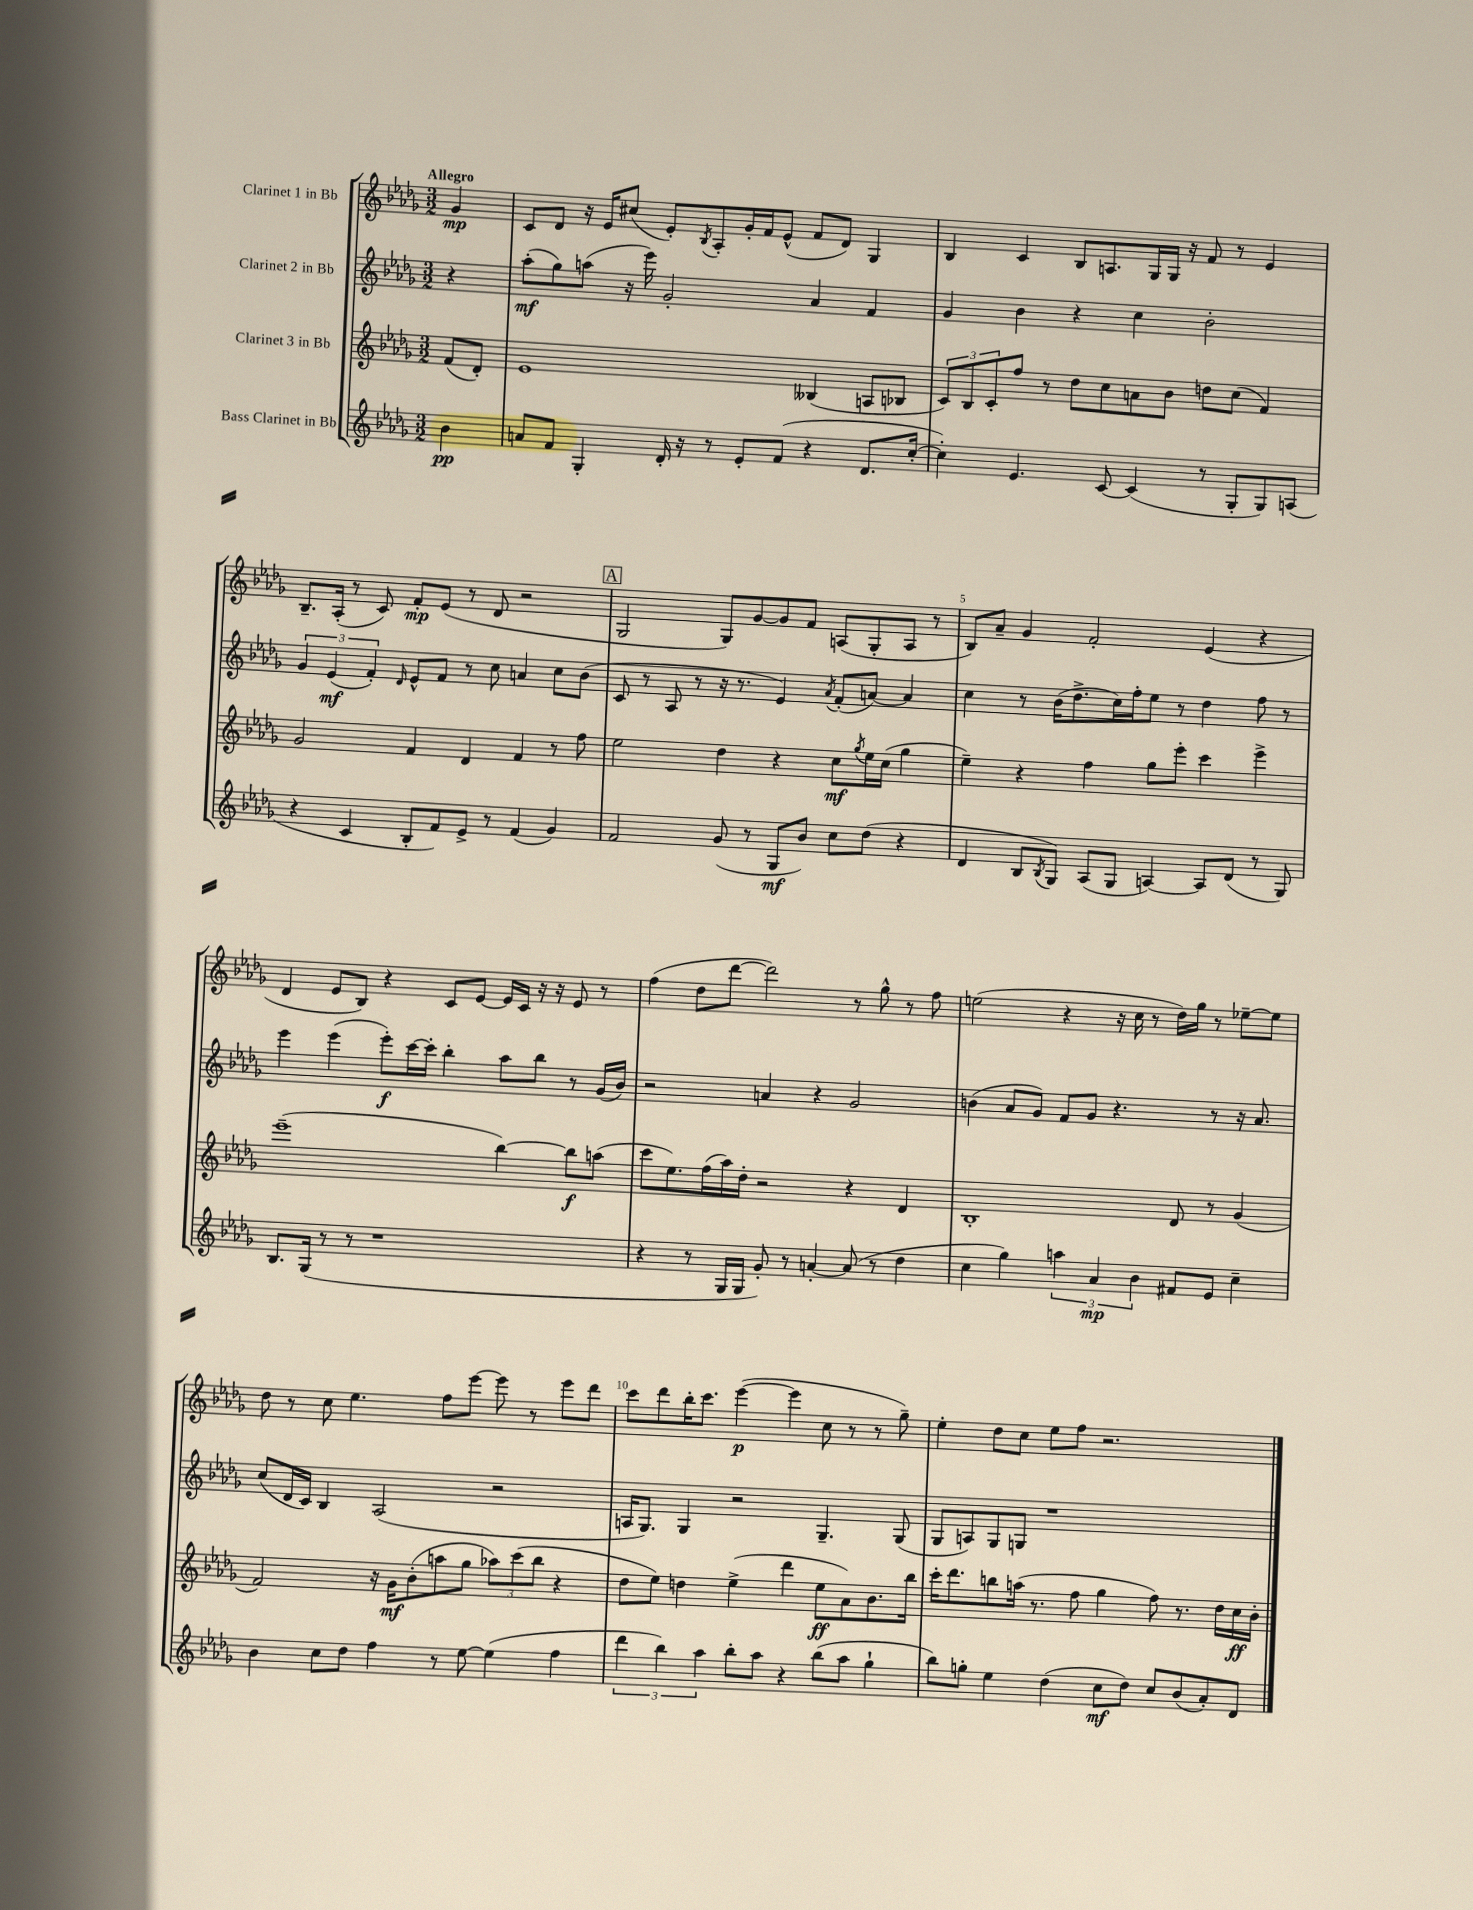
<<
\new StaffGroup <<
\new Staff = "s0" \with { instrumentName = "Clarinet 1 in Bb" } {
    \clef treble \key des \major \numericTimeSignature \time 3/2 \partial 4 \tempo "Allegro"
    ges'4\mp |
    c'8 des'8 r16 ees'16 cis''8( ees'8-.) \acciaccatura { bes8 } aes8-. ges'16-. f'16 ees'8-^( f'8 des'8) ges4 |
    bes4 c'4 bes8 a8. ges16 ges16 r16 f'8 r8 ees'4 |
    bes8.-- aes16-.( r8 c'8) f'8-.\mp ees'8( r8 des'8 r2 |
    \mark \markup { \box "A" } ges2 ges8) ges'8~ ges'8 f'8 a8( ges8-. a8 r8 |
    bes8) aes'8-- ges'4 f'2-. ees'4( r4 |
    des'4 ees'8 bes8) r4 c'8 ees'8~ ees'16 c'16 r16 r16 ees'8 r8 |
    f''4( des''8 des'''8~ des'''2) r8 ges''8-^ r8 f''8 |
    e''2( r4 r16 c''16 r8 des''16) ges''16 r8 ees''8~-- ees''8 |
    des''8 r8 c''8 ees''4. f''8 ees'''8~ ees'''8 r8 ees'''8 des'''8 |
    c'''8 des'''8 bes''16-. c'''8. ees'''4~\p( ees'''4 c''8 r8 r8 ges''8--) |
    ees''4-. des''8 c''8 ees''8 f''8 r2. \bar "|." |
}
\new Staff = "s1" \with { instrumentName = "Clarinet 2 in Bb" } {
    \clef treble \key des \major \numericTimeSignature \time 3/2 \partial 4
    r4 |
    aes''8-.\mf( ges''8) a''8( r16 ees'''16) ges'2-. aes'4 f'4 |
    ges'4 bes'4 r4 c''4 bes'2-. |
    \tuplet 3/2 { ges'4 ees'4\mf( f'4-.) } \grace { des'16 } ees'8-^ f'8 r8 c''8 a'4 c''8 bes'8( |
    \mark \markup { \box "A" } c'8 r8 aes8 r8 r16 r8. ees'4) \acciaccatura { aes'8 } f'8-.( a'8~) a'4 |
    c''4 r8 bes'16( des''8.-> c''16) f''16-. ees''8 r8 des''4 f''8 r8 |
    ees'''4 ees'''4( ees'''8-.\f) c'''16~ c'''16-. bes''4-. aes''8 bes''8 r8 ges'16( bes'16) |
    r2 a'4 r4 ges'2 |
    b'4( aes'8 ges'8) f'8 ges'8 r4. r8 r16 aes'8. |
    c''8( des'16 c'16) bes4 aes2( r2 |
    a16 ges8.) ges4 r2 ges4.-- ges8( |
    ges8 a8) ges8 g8 r1 \bar "|." |
}
\new Staff = "s2" \with { instrumentName = "Clarinet 3 in Bb" } {
    \clef treble \key des \major \numericTimeSignature \time 3/2 \partial 4
    f'8( des'8-.) |
    ees'1 beses4( a8 bes8 |
    \tuplet 3/2 { c'8) bes8 c'8-. } f''8 r8 des''8 c''8 a'8 bes'8 d''8 c''8( f'4) |
    ges'2 f'4 des'4 f'4 r8 f''8 |
    \mark \markup { \box "A" } ees''2 des''4 r4 c''8\mf \acciaccatura { ges''8 } ees''16 c''16( ges''4 |
    ees''4--) r4 f''4 ges''8 ees'''8-. c'''4 ees'''4-> |
    ees'''1--( bes''4~) bes''8\f a''8( |
    c'''8 ees''8.) f''16( aes''16) des''16-. r2 r4 des'4 |
    bes1-. des'8 r8 ges'4( |
    f'2) r16 ges'16\mf bes'8-.( a''8 ges''8 \tuplet 3/2 { aes''8) c'''8( bes''8 } r4 |
    des''8 ees''8) d''4 ees''4->( des'''4 ees''8\ff aes'8) bes'8. bes''16 |
    c'''16-. des'''8. b''8 a''16( r8. f''8 ges''4 f''8) r8. des''16 c''16\ff bes'16-. \bar "|." |
}
\new Staff = "s3" \with { instrumentName = "Bass Clarinet in Bb" } {
    \clef treble \key des \major \numericTimeSignature \time 3/2 \partial 4
    bes'4\pp |
    a'8 f'8 ges4-. des'16-. r16 r8 ees'8-. f'8( r4 des'8. c''16~-. |
    c''4-.) ees'4. c'8~ c'4( r8 ges8-. ges8) a8( |
    r4 c'4 bes8-. f'8) ees'8-> r8 f'4( ges'4) |
    \mark \markup { \box "A" } f'2 ges'8( r8 ges8\mf bes'8) c''8 des''8( r4 |
    des'4 bes8 \acciaccatura { bes8 } ges8) aes8( ges8 a4~) a8 des'8( r8 ges8) |
    bes8. ges16( r8 r8 r1 |
    r4 r8 ges16 ges16 ges'8-.) r8 a'4~-. a'8( r8 des''4 |
    c''4 ges''4) \tuplet 3/2 { a''4 aes'4\mp bes'4 } fis'8 ees'8 c''4-- |
    bes'4 c''8 des''8 f''4 r8 ees''8~ ees''4( f''4 |
    \tuplet 3/2 { des'''4 bes''4) aes''4 } bes''8-. aes''8 r4 bes''8( aes''8 ges''4-! |
    bes''8) g''8-. ees''4 des''4( c''8\mf des''8) c''8 bes'8( aes'8-.) des'8 \bar "|." |
}
>>
>>
\layout { \context { \Score \override BarNumber.break-visibility = ##(#f #t #t) barNumberVisibility = #(every-nth-bar-number-visible 5) } }
